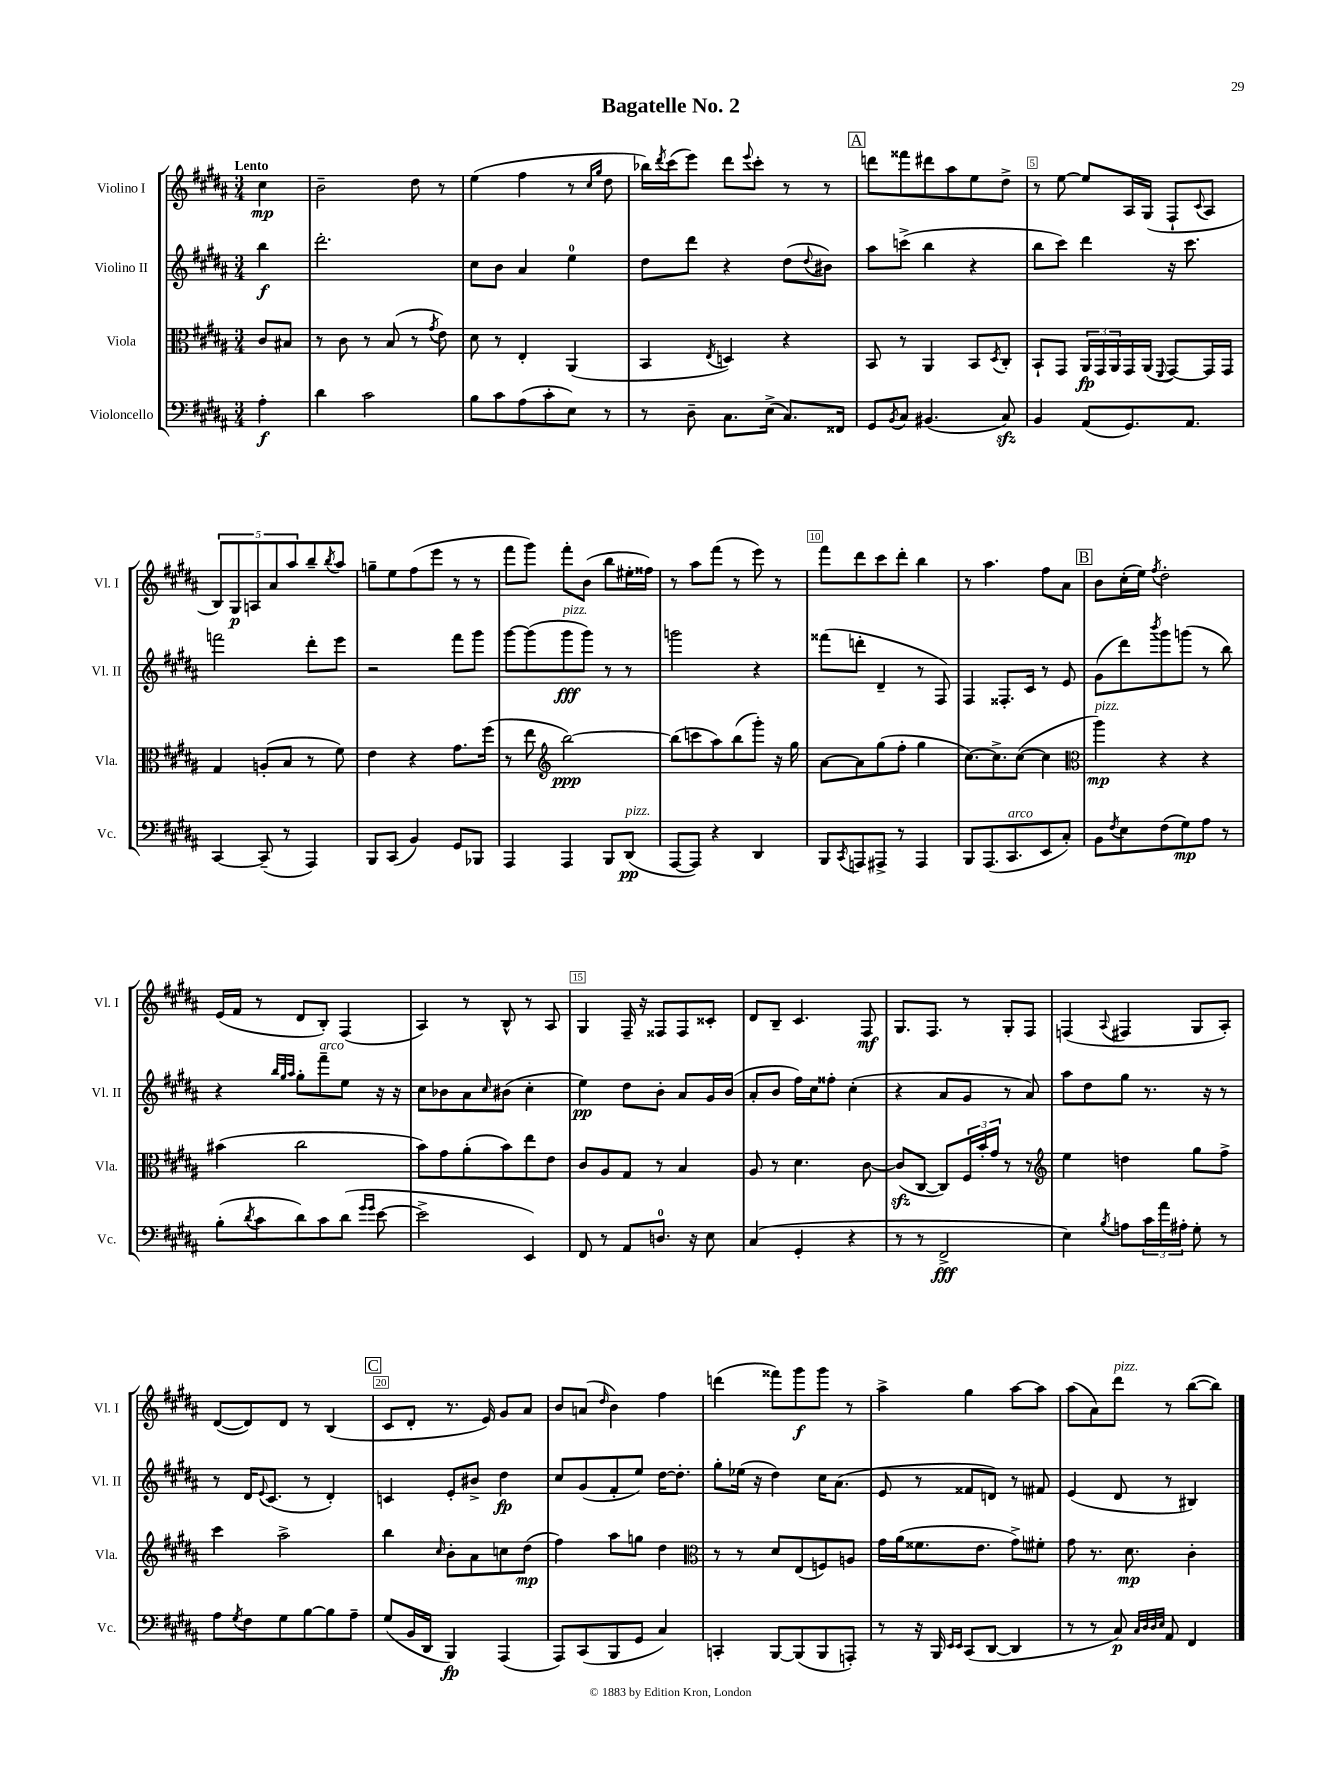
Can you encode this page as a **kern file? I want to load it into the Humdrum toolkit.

**kern	**kern	**kern	**kern
*staff4	*staff3	*staff2	*staff1
*clefF4	*clefC3	*clefG2	*clefG2
*k[f#c#g#d#a#]	*k[f#c#g#d#a#]	*k[f#c#g#d#a#]	*k[f#c#g#d#a#]
*M3/4	*M3/4	*M3/4	*M3/4
4A#'	8c#	4bb	4cc#
.	8B#	.	.
=	=	=	=
4d#	8r	2.ddd#'	2b~
.	8c#	.	.
2c#	8r	.	.
.	(8B	.	.
.	8r	.	8dd#
.	8qg#	.	.
.	8e)	.	8r
=	=	=	=
8B	8d#	8cc#	(4ee
8c#	8r	8b	.
(8A#	4E'	4a#	4ff#
8c#'	.	.	.
8E)	(4AA#	4ee	8r
.	.	.	16qqcc#
.	.	.	16qqgg#
8r	.	.	8dd#
=	=	=	=
8r	4BB	8dd#	16bb-)
.	.	.	8qddd#
.	.	.	(16ccc#
8D#~	.	8ddd#	8eee)
.	8qE	.	.
8.C#	4D)	4r	8ddd#
.	.	.	8qqeee
.	.	.	8ccc#'
(16E^	.	.	.
8.C#)	4r	(8dd#	8r
.	.	8qqdd#	.
.	.	8b#)	8r
16FF##	.	.	.
=	=	=	=
8GG#	8BB	8aa#	8ddd
8qBB	.	.	.
8C#	8r	(8ccc^	8fff##
(4.BB#	4AA#	4bb	8ddd#
.	.	.	8aa#
.	8BB	4r	8ee
.	8qD#	.	.
8C#)	8C#'	.	8dd#^
=	=	=	=
4BB	8BB`	8bb	8r
.	8GG#	8ccc#)	[8ee
(8AA#	24AA#	4ddd#	8ee]
.	24GG#	.	.
.	24AA#	.	.
8.GG#)	16GG#	.	16A#
.	(16AA#	.	(16G#
.	8qqFF#	.	.
.	[8GG#)	16r	8F#`
8.AA#	.	8.ccc#	.
.	.	.	8qqc#
.	16GG#]	.	8A#
.	16GG#	.	.
=	=	=	=
[4CC#	4G#	2fff	10B)
.	.	.	10G#
.	.	.	10A
(8CC#~]	(8A'	.	.
.	.	.	10a#
8r	8B	.	.
.	.	.	10aa#
4AAA#)	8r	8ddd#'	8bb~
.	.	.	8qbb
.	8f#)	8eee	8aa#
=	=	=	=
8BBB	4e	2r	8gg~
(8CC#	.	.	8ee
4BB)	4r	.	(8ff#
.	.	.	8eee
8GG#	8.g#	8fff#	8r
8BBB-	.	8ggg#	8r
.	(16ff#	.	.
=	=	=	=
4AAA#	8r	[8ggg#	8fff#
.	8ee	(8ggg#]	8ggg#)
*	*clefG2	*	*
4AAA#	[2bb)	8ggg#	8fff#'
.	.	8ggg#)	(8b
8BBB	.	8r	8bb
(8DD#	.	8r	16ee#'
.	.	.	16ff##)
=	=	=	=
[8AAA#	(8bb]	2ggg	8r
8AAA#])	8ccc	.	8aa#
4r	8aa#)	.	(8fff#
.	(8bb	.	8r
4DD#	8ggg#')	4r	8eee)
.	16r	.	8r
.	16gg#	.	.
=	=	=	=
8BBB	[8a#	(8fff##	8fff#
8qCC#	.	.	.
8AAA	8a#]	8ddd'	8ddd#
8AAA#^	(8gg#	4d#~	8ccc#
8r	8ff#'	.	8ddd#'
4AAA#	4gg#	8r	4bb
.	.	8F#)	.
=	=	=	=
8BBB	[8.cc#)	4F#	8r
(8.AAA#	.	.	4.aa#
.	8.cc#^]	.	.
.	.	8.F##'	.
8.CC#	.	.	.
.	([8cc#	.	.
.	.	16c#	.
8EE	4cc#]	8r	8ff#
8C#')	.	8e	8a#
=	=	=	=
*	*clefC3	*	*
8BB	4aa#)	(8g#	8b
8qF#	.	.	.
8E	.	8ddd#)	(16cc#'
.	.	.	16ee)
.	.	8qbbb	8qff#
(8F#	4r	8ggg#	2dd#'
8G#)	.	(8ggg	.
8A#	4r	8r	.
8r	.	8bb)	.
=	=	=	=
(8B'	(4b#	4r	(16e
.	.	.	16f#
8qd#	.	.	.
8c#	.	.	8r
.	.	32qqbb	.
.	.	32qqgg#	.
.	.	32qqaa#	.
8d#)	2cc#	8gg#'	8d#
8c#	.	8fff#~	8B')
(8d#	.	8ee	(4F#
16qqg#	.	.	.
16qqg#	.	.	.
[8e	.	16r	.
.	.	16r	.
=	=	=	=
2e^]	8b)	8cc#	4A#)
.	8g#	8b-	.
.	(8a#'	8a#	8r
.	.	16qqcc#	.
.	8b)	(8b#	8B^^
4EE)	8ee	4cc#'	8r
.	8e	.	8A#
=	=	=	=
8FF#	8c#	4ee)	4G#
8r	8A#	.	.
8AA#	8G#	8dd#	16F#~
.	.	.	16r
8.D	8r	8b'	8F##
.	4B	8a#	8F##
16r	.	.	.
8E	.	16g#	8c##'
.	.	(16b	.
=	=	=	=
(4C#	8A#	8a#'	8d#
.	8r	8b	8B~
4GG#'	4.d#	16ff#)	4.c#
.	.	16cc#	.
.	.	8ff##'	.
4r	.	(4cc#'	.
.	[8c#	.	8F#
=	=	=	=
8r	(8c#]	4r	8.G#
8r	[8C#	.	.
.	.	.	8.F#
2FF#^	8C#])	8a#	.
.	24F#	8g#	8r
.	24b'	.	.
.	24g#	.	.
.	8r	8r	8G#'
.	8r	8a#)	8F#
=	=	=	=
*	*clefG2	*	*
4E)	4ee	8aa#	(4F
.	.	8dd#	.
8qB	.	.	8qqA#
8A	4dd	8gg#	4F#
24c#	.	8.r	.
24a#	.	.	.
24A#'	.	.	.
8G#'	8gg#	.	8G#
.	.	16r	.
8r	8ff#^	8r	8A#')
=	=	=	=
8A#	4ccc#	8r	([8d#
8qG#	.	.	.
8F#	.	16d#	8d#])
.	.	8qqe	.
.	.	(8.c#	.
8G#	2aa#^	.	8d#
[8B	.	8r	8r
8B]	.	4d#')	(4B
8A#~	.	.	.
=	=	=	=
(8G#	4bb	4c	8c#
16BB	.	.	8d#'
16DD#	.	.	.
.	16qqcc#	.	.
4BBB)	8b'	8e'	8.r
.	8a#	8b#^	.
.	.	.	16e)
(4AAA#	8cc	4dd#	8g#
.	(8dd#	.	8a#
=	=	=	=
8AAA#)	4ff#)	8cc#	8b
(8CC#	.	(8g#	(8a
.	.	.	16qqdd#
8BBB	8aa#	8f#'	4b)
8GG#	8gg	8ee)	.
4C#)	4dd#	[16dd#	4ff#
.	.	8.dd#']	.
=	=	=	=
*	*clefC3	*	*
4CC'	8r	8gg#'	(4ddd
.	8r	(16ee-	.
.	.	16r	.
[8BBB	8d#	4dd#)	8fff##)
(8BBB]	(8E	.	8ggg#
8BBB	8F)	16cc#	8ggg#
.	.	(8.a#	.
8AAA')	8A	.	8r
=	=	=	=
8r	16g#	8e	4aa#^
.	(16a#	.	.
16r	8.f##	8r	.
16BBB	.	.	.
16qqEE	.	.	.
16qqEE	.	.	.
(8CC#	.	8f##	4gg#
.	8.e	.	.
[8DD#	.	8d)	.
4DD#]	8g#^)	8r	[8aa#
.	8f#'	8f#	8aa#]
=	=	=	=
8r	8g#	(4e	(8aa#
8r	8.r	.	8a#)
8C#)	.	8d#	8ddd#
.	8.d#	.	.
32qqC#	.	.	.
32qqD#	.	.	.
32qqD#	.	.	.
32qqE	.	.	.
8AA#	.	8r	8r
4FF#	4c#'	4B#)	([8bb
.	.	.	8bb])
==	==	==	==
*-	*-	*-	*-
